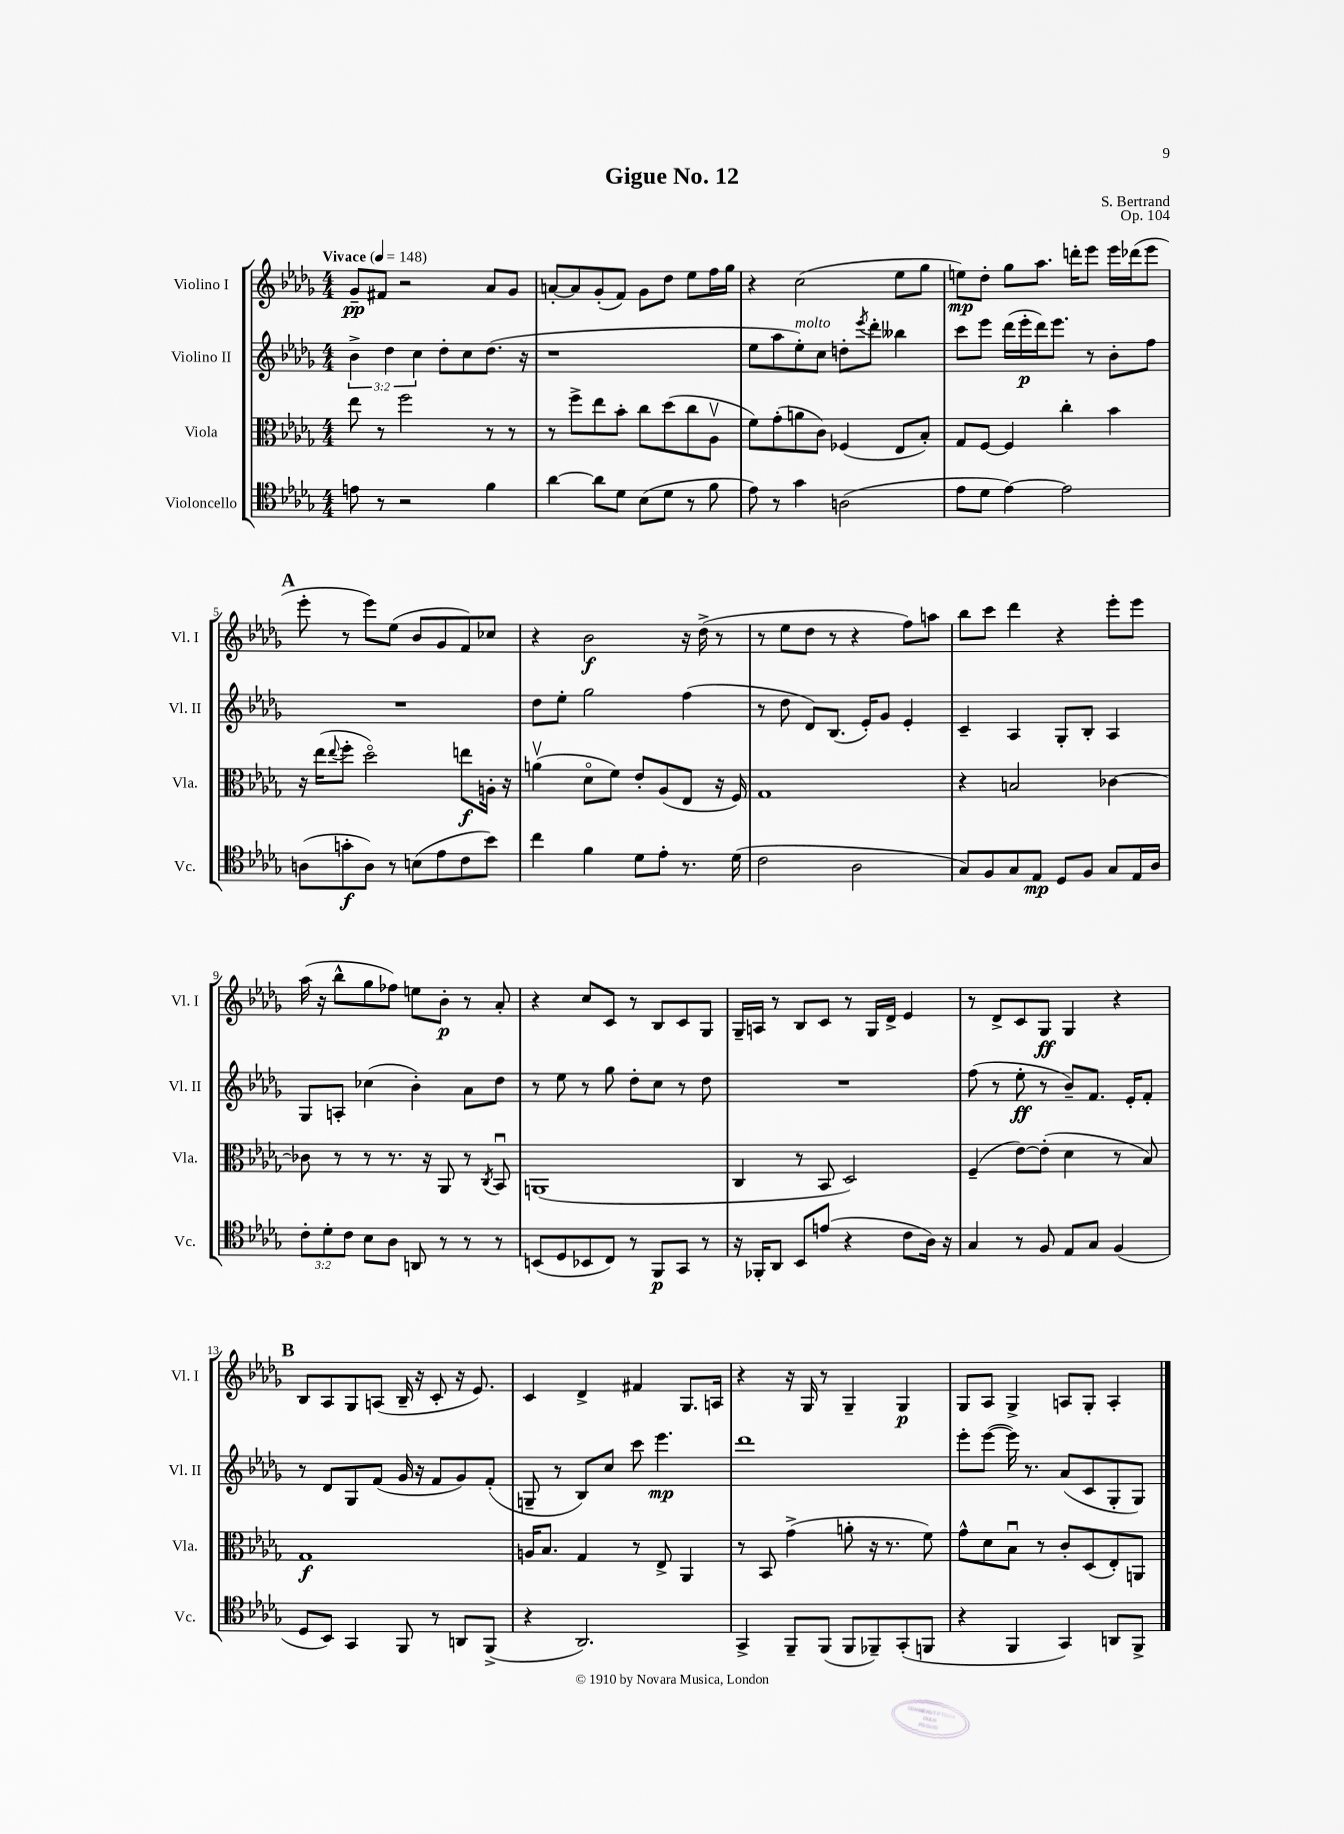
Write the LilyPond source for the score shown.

\header { title = "Gigue No. 12" composer = "S. Bertrand" opus = "Op. 104" }
<<
\new StaffGroup <<
\new Staff = "s0" \with { instrumentName = "Violino I" shortInstrumentName = "Vl. I" } {
    \clef treble \key des \major \numericTimeSignature \time 4/4 \tempo "Vivace" 4 = 148
    ges'8--\pp fis'8 r2 aes'8 ges'8 |
    a'8~-. a'8 ges'8-.( f'8) ges'8 des''8 ees''8 f''16 ges''16 |
    r4 c''2( ees''8 ges''8 |
    e''8\mp) des''8-. ges''8 aes''8. d'''16-. ees'''8 ees'''16 des'''16( ees'''8 |
    \mark \markup { \bold "A" } ees'''8-. r8 ees'''8) ees''8( bes'8 ges'8 f'8) ces''8 |
    r4 bes'2\f r16 des''16->( r8 |
    r8 ees''8 des''8 r8 r4 f''8) a''8 |
    bes''8 c'''8 des'''4 r4 ees'''8-. ees'''8 |
    aes''16( r16 bes''8-^ ges''8 fes''8) e''8 bes'8-.\p r8 aes'8-. |
    r4 c''8 c'8 r8 bes8 c'8 ges8 |
    ges16-- a16 r8 bes8 c'8 r8 ges16 des'16-> ees'4 |
    r8 des'8-> c'8 ges8\ff ges4 r4 |
    \mark \markup { \bold "B" } bes8 aes8 ges8 a8( bes16-- r16 c'8-. r16 ees'8.) |
    c'4 des'4-> fis'4 ges8. a16 |
    r4 r16 ges16 r8 ges4-- ges4\p |
    ges8 aes8 ges4-> a8 ges8-. a4-. \bar "|." |
}
\new Staff = "s1" \with { instrumentName = "Violino II" shortInstrumentName = "Vl. II" } {
    \clef treble \key des \major \numericTimeSignature \time 4/4 \override Staff.TupletNumber.text = #tuplet-number::calc-fraction-text
    \tuplet 3/2 { bes'4-> des''4 c''4 } des''8-. c''8 des''8.( r16 |
    r1 |
    ees''8 aes''8 ees''8-.^\markup { \italic "molto" }) c''8 d''8-. \acciaccatura { ees'''8 } des'''8-. beses''4 |
    c'''8 ees'''8 des'''16( ees'''16-.\p des'''16) ees'''8. r8 bes'8-. f''8 |
    \mark \markup { \bold "A" } R1 |
    des''8 ees''8-. ges''2 f''4( |
    r8 des''8 des'8) bes8.( ees'16-.) ges'8 ees'4-. |
    c'4-- aes4 ges8-. bes8-. aes4 |
    ges8 a8-. ces''4( bes'4-.) aes'8 des''8 |
    r8 ees''8 r8 ges''8 des''8-. c''8 r8 des''8 |
    R1 |
    f''8( r8 ees''8-.\ff r8 bes'8--) f'8. ees'16-. f'8-. |
    \mark \markup { \bold "B" } r8 des'8 ges8 f'8( ges'16 r16 f'8 ges'8) f'8-.( |
    g8-- r8 bes8) c''8 c'''8 ees'''4.\mp |
    des'''1 |
    ees'''8-. ees'''8~( ees'''16) r8. aes'8( c'8 ges8-. ges8) \bar "|." |
}
\new Staff = "s2" \with { instrumentName = "Viola" shortInstrumentName = "Vla." } {
    \clef alto \key des \major \numericTimeSignature \time 4/4
    ees''8 r8 f''2 r8 r8 |
    r8 f''8-> ees''8 bes'8-. c''8 des''8( c''8 aes8\upbow |
    f'8) ges'8-.( a'8 c'8) fes4( ees8 bes8-.) |
    ges8 f8~ f4 c''4-. bes'4 |
    \mark \markup { \bold "A" } r16 ees''16( \appoggiatura { ees''8 } f''8-. des''2\flageolet) e''8\f a16-. r16 |
    a'4\upbow( des'8\flageolet f'8) ees'8-. aes8( ees8 r16 f16) |
    ges1 |
    r4 b2 ces'4~ |
    ces'8 r8 r8 r8. r16 aes,8 r8 \acciaccatura { c8 } bes,8\downbow |
    a,1( |
    c4 r8 bes,8 des2) |
    f4--( ees'8~) ees'8-.( des'4 r8 bes8) |
    \mark \markup { \bold "B" } ges1\f |
    a16 bes8. ges4 r8 ees8-> aes,4 |
    r8 bes,8 ges'4->( a'8-. r16 r8. f'8) |
    ges'8-^ des'8 bes8\downbow r8 c'8-. des8( ees8-.) a,8 \bar "|." |
}
\new Staff = "s3" \with { instrumentName = "Violoncello" shortInstrumentName = "Vc." } {
    \clef tenor \key des \major \numericTimeSignature \time 4/4 \override Staff.TupletNumber.text = #tuplet-number::calc-fraction-text
    e'8 r8 r2 f'4 |
    aes'4~ aes'8 des'8 bes8( des'8 r8 f'8 |
    ees'8) r8 ges'4 a2( |
    ees'8 des'8 ees'4~) ees'2 |
    \mark \markup { \bold "A" } a8( g'8-.\f a8) r8 b8( ees'8 c'8 bes'8) |
    c''4 f'4 des'8 ees'8-. r8. des'16( |
    c'2 aes2 |
    ges8) f8 ges8 ees8\mp des8 f8 ges8 ees16 aes16 |
    \tuplet 3/2 { c'8-. des'8-. c'8 } bes8 aes8 a,8 r8 r8 r8 |
    b,8( des8 bes,8 c8) r8 f,8\p ges,8 r8 |
    r16 fes,16-. aes,8 bes,8 e'8( r4 c'8 aes16) r16 |
    ges4 r8 f8 ees8 ges8 f4( |
    \mark \markup { \bold "B" } des8 bes,8) ges,4 f,8 r8 a,8 f,8->( |
    r4 aes,2.) |
    ges,4-> f,8-- f,8( f,8 fes,8--) ges,8-.( f,8 |
    r4 f,4 ges,4) a,8 f,8-> \bar "|." |
}
>>
>>
